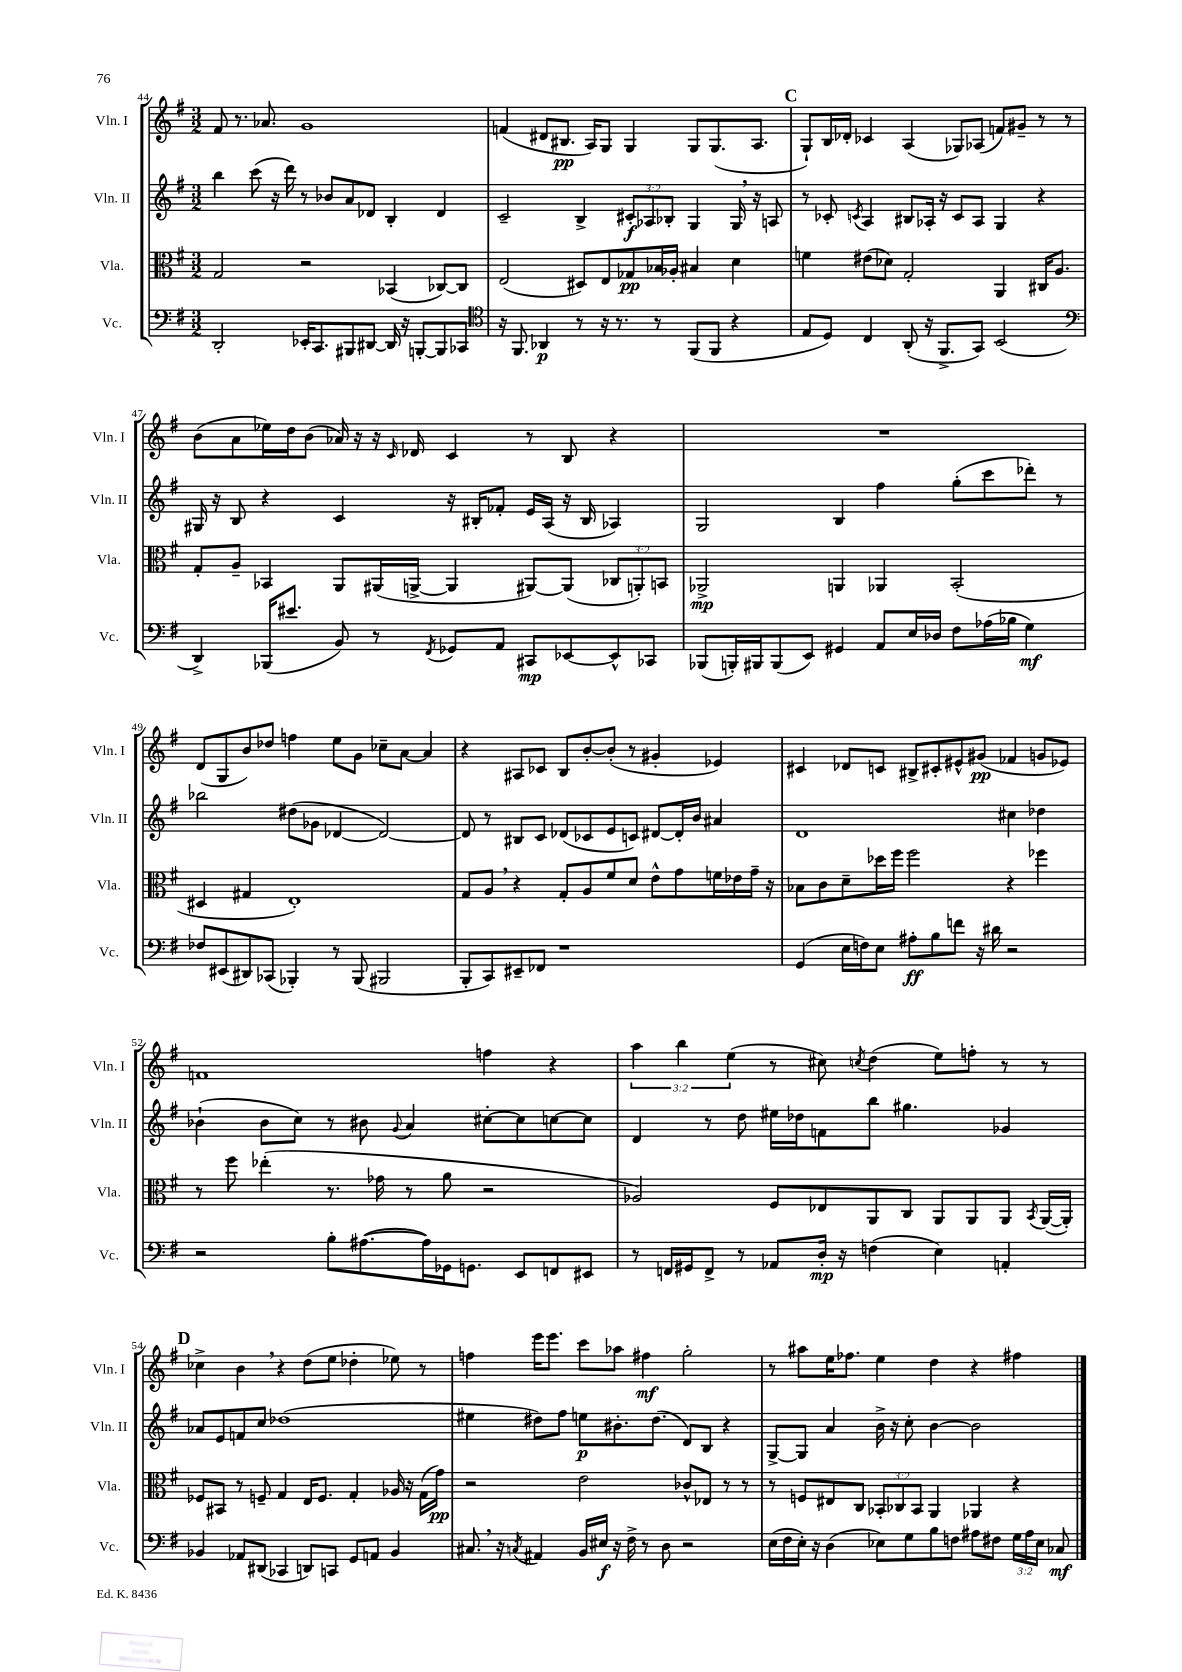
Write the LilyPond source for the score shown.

<<
\new StaffGroup <<
\new Staff = "s0" \with { instrumentName = "Vln. I" shortInstrumentName = "Vln. I" } {
    \clef treble \key g \major \numericTimeSignature \time 3/2 \override Staff.TupletNumber.text = #tuplet-number::calc-fraction-text
    \autoBeamOff fis'8 r8. aes'8. g'1 |
    f'4( dis'8[ bis8.]\pp a16[) g8] g4 g8[ g8.( a8.] |
    \mark \markup { \bold "C" } g8[-!) b16 des'16]-. ces'4 a4( ges8[) aes8]( f'8[) gis'8]-- r8 r8 |
    b'8[( a'8 ees''16) d''16 b'8]( aes'16) r16 r16 \grace { c'16 } des'16 c'4 r8 b8 r4 |
    R1. |
    d'8[( g8 b'8) des''8] f''4 e''8[ g'8] ces''8[-- a'8]~ a'4 |
    r4 ais8[ ces'8] b8[ b'8~-. b'8]-.( r8 gis'4-. ees'4) |
    cis'4 des'8[ c'8] bis8[-> cis'8-. eis'8-^ gis'8]\pp( fes'4 g'8[ ees'8]) |
    f'1 f''4 r4 |
    \tuplet 3/2 { a''4 b''4 e''4( } r8 cis''8) \acciaccatura { c''8 } d''4( e''8[) f''8]-. r8 r8 |
    \mark \markup { \bold "D" } ces''4-> b'4 \breathe r4 d''8[( e''8] des''4-. ees''8) r8 |
    f''4 e'''16[ e'''8.] c'''8[ aes''8] fis''4\mf g''2-. |
    r8 ais''8[ e''16 fes''8.] e''4 d''4 r4 fis''4 \bar "|." |
}
\new Staff = "s1" \with { instrumentName = "Vln. II" shortInstrumentName = "Vln. II" } {
    \clef treble \key g \major \numericTimeSignature \time 3/2 \override Staff.TupletNumber.text = #tuplet-number::calc-fraction-text
    \autoBeamOff b''4 c'''8( r16 d'''16) r8 bes'8[ a'8 des'8] b4-. des'4 |
    c'2-- b4-> \tuplet 3/2 { cis'8[-.\f aes8 bes8]-. } g4 g16 \breathe r16 a8 |
    \mark \markup { \bold "C" } r8 ces'8-. \acciaccatura { c'8 } a4 bis8[ aes16]-. r16 c'8[ aes8] g4 r4 |
    gis16 r16 b8 r4 c'4 r16 bis16[-. fes'8]-. e'16[ a16]( r16 bis16 aes4) |
    g2 b4 fis''4 g''8[-.( c'''8 des'''8]-.) r8 |
    bes''2 dis''8[( ges'8] des'4~ des'2~) |
    des'8 r8 bis8[ c'8] des'8[( ces'8 e'8 c'8]) dis'8[~ dis'16-. b'16] ais'4 |
    d'1 cis''4 des''4 |
    bes'4-!( bes'8[ c''8]) r8 bis'8 \appoggiatura { g'8 } a'4 cis''8[~-. cis''8 c''8~ c''8] |
    d'4 r8 d''8 eis''16[ des''16 f'8 b''8] gis''4. ges'4 |
    \mark \markup { \bold "D" } aes'8[ e'8 f'8 c''8] des''1( |
    eis''4 dis''8[) fis''8] e''8[\p bis'8.-. dis''8.]( d'8[) b8] r4 |
    g8[~-> g8] a'4 b'16-> r16 c''8-. b'4~ b'2 \bar "|." |
}
\new Staff = "s2" \with { instrumentName = "Vla." shortInstrumentName = "Vla." } {
    \clef alto \key g \major \numericTimeSignature \time 3/2 \override Staff.TupletNumber.text = #tuplet-number::calc-fraction-text
    \autoBeamOff g2 r2 bes,4( ces8[~) ces8] |
    e2( dis8[) e8 ges8\pp bes16 aes16]-. bis4 d'4 |
    \mark \markup { \bold "C" } f'4 eis'8[( des'8]) g2-. a,4 cis16[ a8.] |
    g8[-. a8]-- bes,4 a,8[ ais,16( a,16]~-> a,4 ais,8[~) ais,8]( \tuplet 3/2 { ces8[ a,8-.) b,8] } |
    aes,2->\mp a,4 aes,4 b,2-.( |
    dis4 gis4 e1-.) |
    g8[ a8] \breathe r4 g8[-. a8 fis'8 d'8] e'8[-^ g'8 f'16 ees'16 g'16]-- r16 |
    bes8[ c'8 d'8-- des''16 fis''16] fis''2 r4 fes''4 |
    r8 fis''8 ees''4-.( r8. ges'16 r8 a'8 r2 |
    aes2) fis8[ ees8 a,8 c8] a,8[ a,8 a,8] \acciaccatura { b,8 } a,16[~( a,16]-.) |
    \mark \markup { \bold "D" } fes8[ bis,8] r8 f8-- g4 e16[ f8.] g4-. aes16 r16 g16[( g'16]\pp) |
    r2 e'2 ces'8[-^ ees8] r8 r8 |
    r8 f8[ eis8 c8] \tuplet 3/2 { bes,8[-. ces8 bes,8] } a,4 aes,4 r4 \bar "|." |
}
\new Staff = "s3" \with { instrumentName = "Vc." shortInstrumentName = "Vc." } {
    \clef bass \key g \major \numericTimeSignature \time 3/2 \override Staff.TupletNumber.text = #tuplet-number::calc-fraction-text
    \autoBeamOff d,2-. ees,16[-. c,8. bis,,8 dis,8]~ dis,16 r16 b,,8[~-. b,,8 ces,8] |
    \clef tenor r16 fis,8. aes,4\p r8 r16 r8. r8 fis,8[( fis,8] r4 |
    \mark \markup { \bold "C" } e8[ d8]) c4 a,8-.( r16 fis,8.[-> g,8]) b,2( |
    \clef bass d,4->) bes,,16[( eis'8.] b,8) r8 \acciaccatura { fis,8 } ges,8[ a,8] cis,8[\mp ees,8~ ees,8-^ ces,8] |
    bes,,8[( b,,16-.) bis,,16 bis,,8( e,8]) gis,4 a,8[ e16 des16] fis8[ aes16( bes16] g4\mf) |
    fes8[ eis,8( dis,8) ces,8]( bes,,4-.) r8 bes,,8( bis,,2 |
    b,,8[-. c,8) eis,8-- fes,8] r1 |
    g,4( e16[ f16) e8] ais8[-.\ff b8 f'8] r16 dis'16 r2 |
    r2 b8[-. ais8.~( ais16) ges,16 g,8.] e,8[ f,8 eis,8] |
    r8 f,16[ gis,16 f,8]-> r8 aes,8[ d16]-.\mp r16 f4( e4) a,4-. |
    \mark \markup { \bold "D" } bes,4 aes,8[ dis,8]( ces,4 d,8[) c,8] g,8[ a,8] bes,4 |
    cis8. \breathe r16 \acciaccatura { c8 } ais,4 b,16[ eis16]\f r16 fis16-> r8 d8 r2 |
    e16[( fis16 e16]-.) r16 d4( ees8[) g8 b8 f8] ais8[ fis8] \tuplet 3/2 { g16[ ais16 ees16] } ces8\mf \bar "|." |
}
>>
>>
\layout { \context { \Score currentBarNumber = #44 } }
